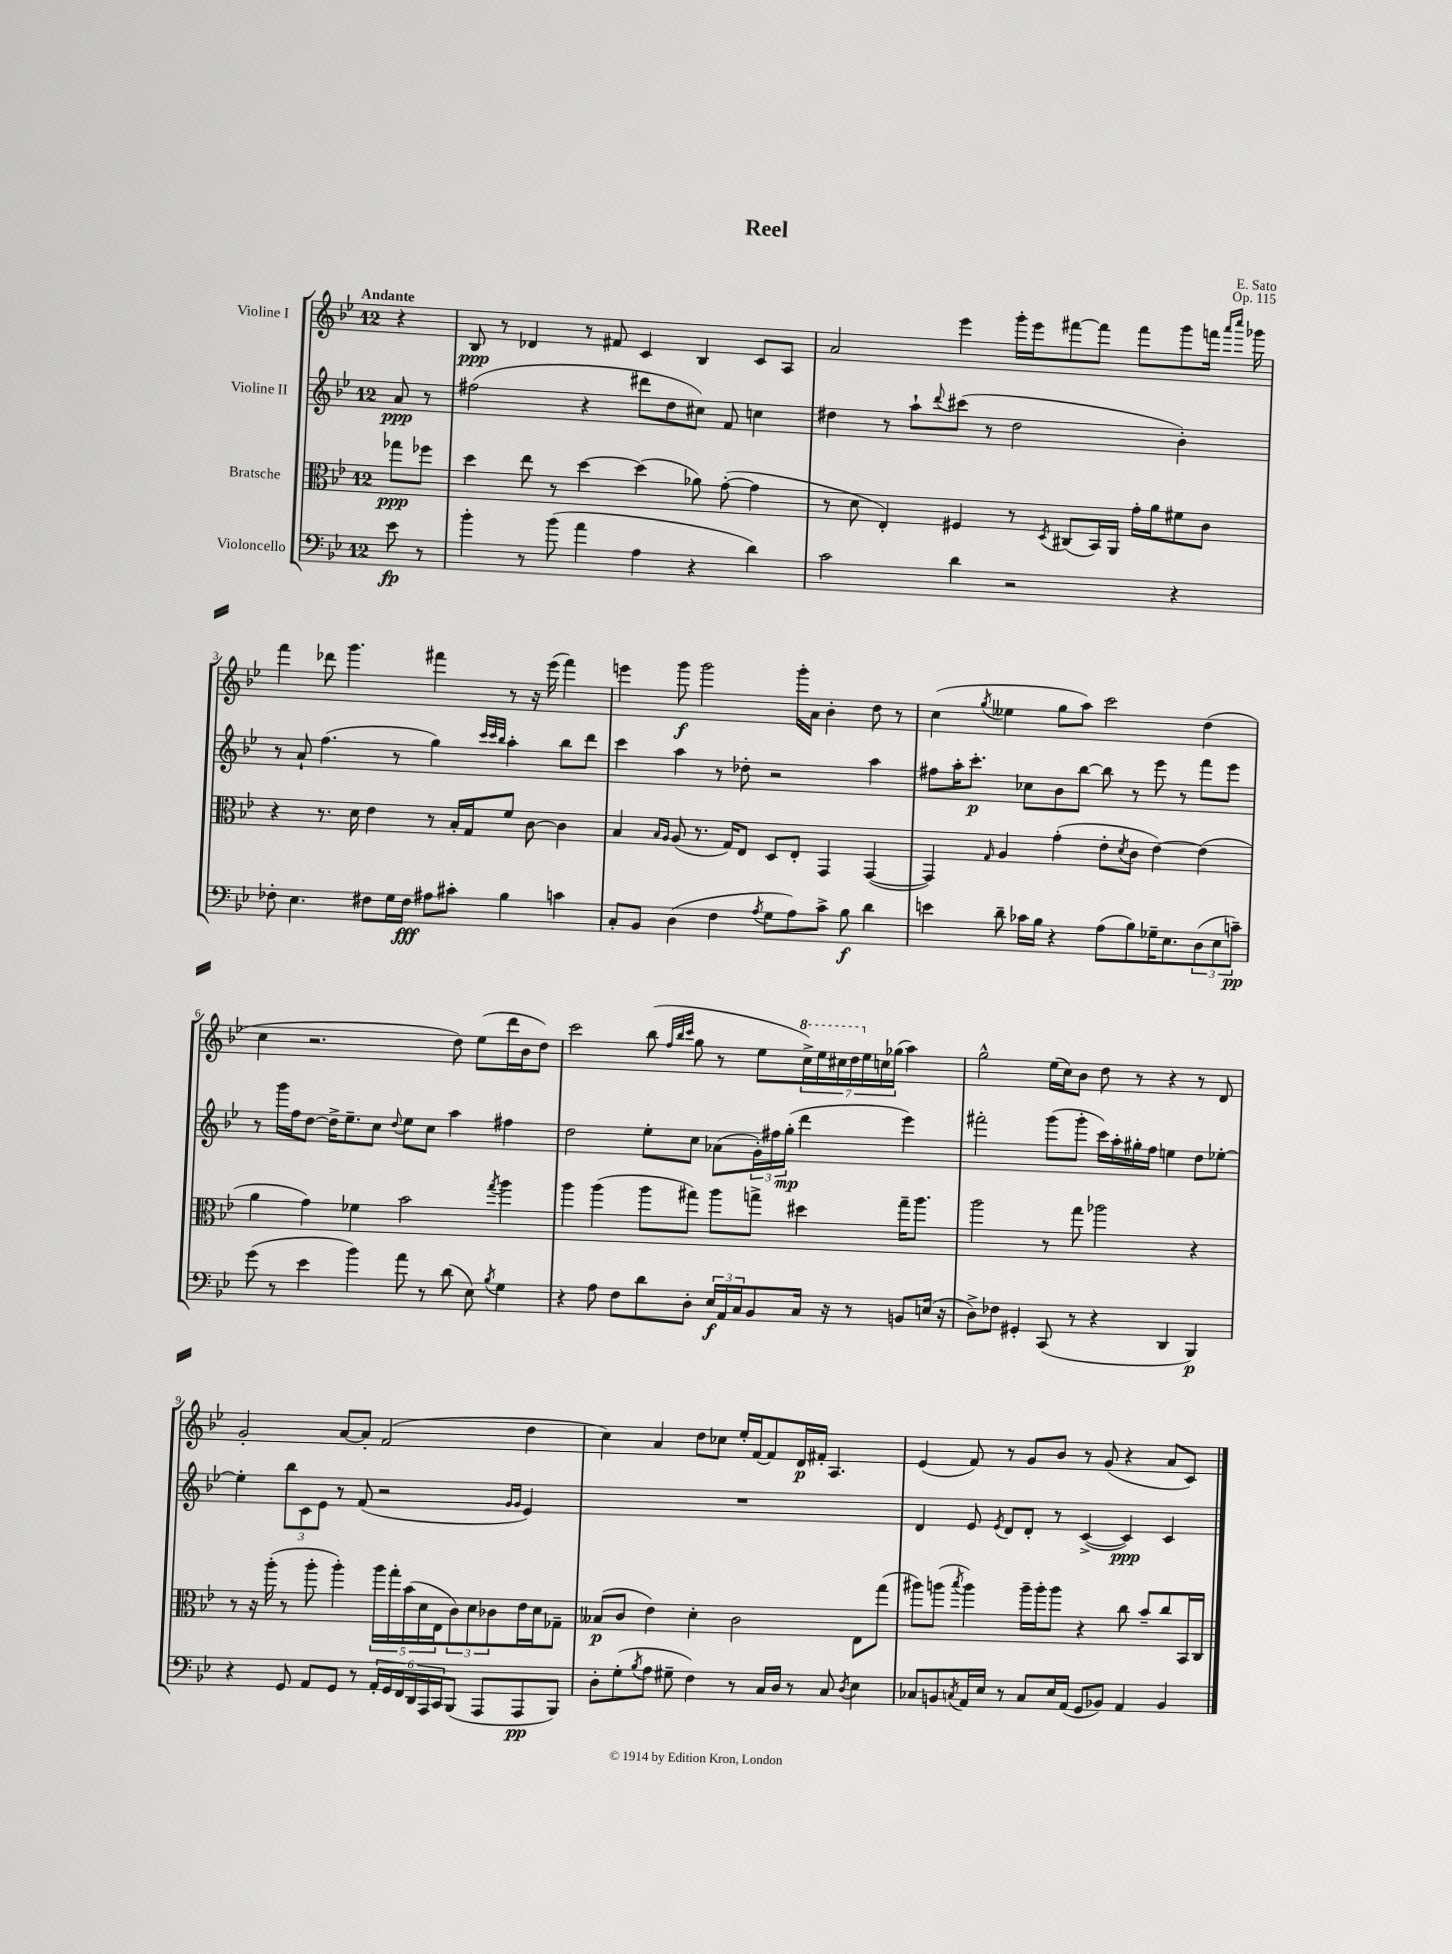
\header { title = "Reel" composer = "E. Sato" opus = "Op. 115" }
<<
\new StaffGroup <<
\new Staff = "s0" \with { instrumentName = "Violine I" } {
    \clef treble \key bes \major \once \override Staff.TimeSignature.style = #'single-digit \time 12/8 \partial 4 \tempo "Andante"
    r4 |
    bes8\ppp r8 des'4 r8 fis'8 c'4 bes4 c'8 a8 |
    a'2 ees'''4 g'''16-. ees'''16 fis'''8~ fis'''8 fis'''8 g'''8 f'''16 \grace { a'''16 c''''16 } ges'''16 |
    f'''4 des'''8 g'''4. fis'''4 r8 r16 ees'''16( fis'''4) |
    e'''4 g'''8\f g'''2 g'''16-. a'16 bes'4-. d''8 r8 |
    c''4( \acciaccatura { g''8 } eeses''4 g''8 a''8) c'''2 d''4( |
    c''4 r2. d''8) ees''8( d'''16 bes'16 d''8) |
    c'''2 bes''8( \grace { f''32 bes''32 c'''32 } g''8 r8 ees''8 \tuplet 7/4 { \ottava #1 c'''16->) ees'''16 cis'''16 d'''16 \ottava #0 ees''16 c''!16 ges''16( } a''4) |
    g''2-^ ees''16( c''16) bes'8 d''8 r8 r4 r8 d'8 |
    g'2-. a'8~ a'8-. f'2( d''4 |
    c''4) a'4 d''8 ces''8 ees''16-. f'16~ f'8 d'16\p fis'16-. a4. |
    ees'4( f'8) r8 g'8 bes'8 r8 g'8( r4 a'8 c'8) \bar "|." |
}
\new Staff = "s1" \with { instrumentName = "Violine II" } {
    \clef treble \key bes \major \once \override Staff.TimeSignature.style = #'single-digit \time 12/8 \partial 4
    a'8\ppp r8 |
    fis''2( r4 dis'''8 d''8 cis''8) f'8 c''4 |
    dis''4 r8 a''8-! \appoggiatura { d'''8 } cis'''8( r8 dis''2 bes'4-.) |
    r8 a'8-! f''4.( r8 g''4) \grace { c'''32 c'''32 bes''32 } a''4-. bes''8 d'''8 |
    c'''4 a''4 r8 des''8-. r2 a''4 |
    fis''8 a''16-. c'''8.-.\p ces''8 bes'8 bes''8~ bes''8 r8 ees'''8 r8 f'''8 ees'''8 |
    r8 g'''16 f''16 d''8~ d''16-> ees''8.-- c''8 \appoggiatura { d''8 } ees''8 c''8 a''4 fis''4 |
    d''2 ees''8-. c''8 aes'8( \tuplet 3/2 { g'16-.) fis''16 g''16-.\mp( } d'''4 ees'''4) |
    fis'''2-. g'''8( g'''8-. c'''16) a''16-. gis''16-. f''16 e''4 d''8 ees''8~-. |
    ees''4-. \tuplet 3/2 { bes''8 c'8 ees'8 } r8 f'8( r2 \grace { g'16 g'16 } ees'4) |
    R1. |
    d'4 ees'8 \acciaccatura { ees'8 } d'8 d'8-. r8 c'4~->( c'4\ppp) c'4 \bar "|." |
}
\new Staff = "s2" \with { instrumentName = "Bratsche" } {
    \clef alto \key bes \major \once \override Staff.TimeSignature.style = #'single-digit \time 12/8 \partial 4
    ges''8\ppp fes''8 |
    d''4 ees''8 r8 d''4~ d''4( aes'8) g'8~-.( g'4 |
    r8 d'8 ees4-.) fis4 r8 \acciaccatura { d8 } cis8( bes,16) a,16 g'16-. a'16 fis'8 c'8 |
    r4 r8. d'16 ees'4 r8 bes16-. g16 f'8 c'8~ c'4 |
    bes4 \grace { bes16 a16 } a8( r8. g16) ees8 d8 ees8-. g,4 g,4~( |
    g,4) \grace { g16 } a4 g'4-.( ees'8-. \acciaccatura { d'8 } c'8 ees'4~) ees'4( |
    a'4 g'4) fes'4 bes'2 \acciaccatura { g''8 } a''4 |
    a''4 a''4( a''8 gis''8) a''8 g''8-> dis''4 g''16-- a''8. |
    a''2 r8 g''8 aes''2 r4 |
    r8 r16 a''16-.( r8 a''8-. a''4-.) \tuplet 5/4 { a''16 g''16-. bes'16( d'16 ees16 } \tuplet 3/2 { c'8) d'8 ces'8 } ees'16 d'16 ges8-- |
    beses8\p( c'8 ees'4) d'4-. c'2 ees8 g''8( |
    ais''8) a''8( \acciaccatura { bes''8 } a''4) a''16-- a''16-. a''8 r4 c''8 bes'8-- c''8 bes,16 c16 \bar "|." |
}
\new Staff = "s3" \with { instrumentName = "Violoncello" } {
    \clef bass \key bes \major \once \override Staff.TimeSignature.style = #'single-digit \time 12/8 \partial 4
    ees'8\fp r8 |
    bes'4-. r8 bes'8( a'4 a4 r4 d'4) |
    c'2 d'4 r2 r4 |
    fes8-. ees4. fis8 g16 fis16\fff ais8 cis'8-. bes4 c'4 |
    c8-. bes,8 d4( f4 \acciaccatura { a8 } g8 a8) c'8-> bes8\f d'4 |
    e'4 d'8-- ces'16 bes16 r4 a8( bes8) ges16-- ees8. \tuplet 3/2 { d8( ees8 c'8--\pp) } |
    g'8( r8 ees'4 bes'4) a'8 r8 d'8( ees8) \acciaccatura { bes8 } g4 |
    r4 a8 f8 d'8 d8-. \tuplet 3/2 { ees16\f a,16 c16 } bes,8 c16 r16 r8 b,8 e16( r16 |
    d8->) fes8 gis,4-. c,8( r8 r4 d,4 bes,,4\p) |
    r4 g,8 a,8 g,8 r8 \tuplet 6/4 { a,16-. g,16 f,16 d,16 a,,16 c,16 } bes,,8( a,,8 a,,8\pp bes,,8) |
    d8-. g8-.( \acciaccatura { bes8 } a8 gis8-- f4) r8 c16 d16 r8 c8 \acciaccatura { d8 } ees4 |
    ces8 b,8 \acciaccatura { c8 } a,16 ees16 r8 c8 ees16 a,16( g,8 bes,8) a,4 bes,4 \bar "|." |
}
>>
>>
